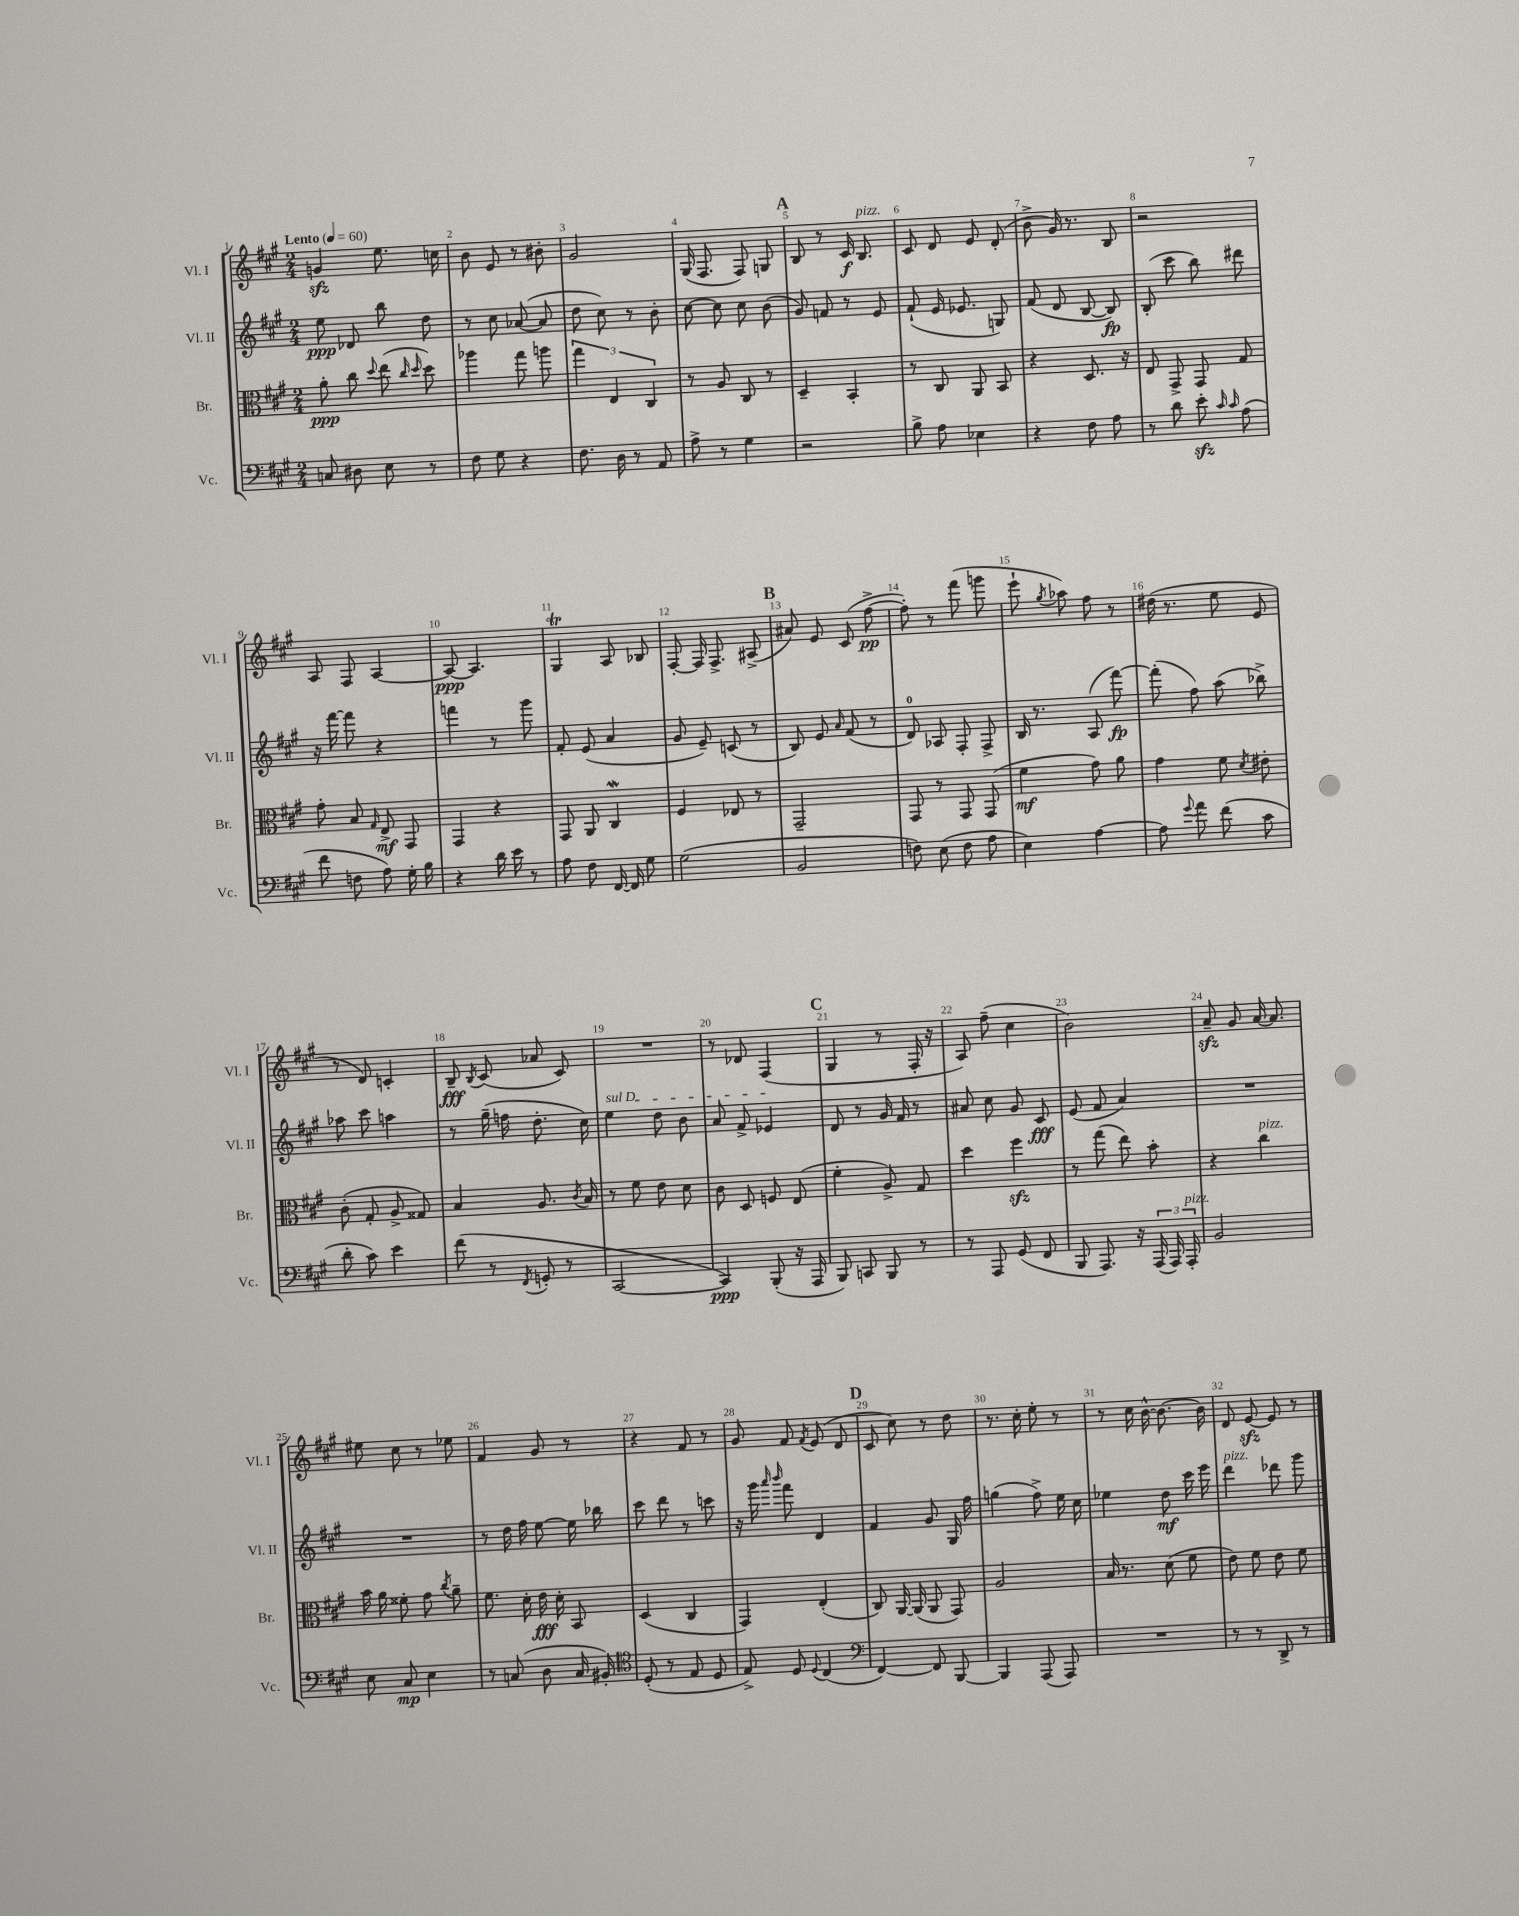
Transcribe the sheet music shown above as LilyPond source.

<<
\new StaffGroup <<
\new Staff = "s0" \with { instrumentName = "Vl. I" shortInstrumentName = "Vl. I" } {
    \clef treble \key a \major \numericTimeSignature \time 2/4 \tempo "Lento" 4 = 60
    \autoBeamOff g'4\sfz e''8. c''16 |
    b'8 e'8 r8 bis'8-. |
    gis'2 |
    gis16( fis8. fis8) g8 |
    \mark \markup { \bold "A" } b8 r8 cis'16\f b8.^\markup { \italic "pizz." } |
    cis'8 d'8 e'8 d'8-.( |
    b'8-> gis'16) r8. b8 |
    r2 |
    a8 fis8 a4~ |
    a8~\ppp a4. |
    gis4\trill a8 bes8 |
    fis8~-. fis16 fis8.-> ais8->( |
    \mark \markup { \bold "B" } ais'8) e'8 cis'8( fis''8~->\pp |
    fis''8-.) r8 fis'''8( g'''8 |
    e'''8-! \acciaccatura { gis''8 } aes''8) fis''8 r8 |
    dis''16( r8. e''8 e'8 |
    r8 d'8) c'4-. |
    b8--\fff \acciaccatura { b8 } cis'8( aes'8 cis'8) |
    R2 |
    r8 des'8 fis4( |
    \mark \markup { \bold "C" } gis4 r8 fis16-. r16 |
    a8) fis''8--( cis''4 |
    b'2) |
    a'8--\sfz gis'8 a'16~ a'8. |
    eis''8 cis''8 r8 ees''8 |
    fis'4 gis'8 r8 |
    r4 fis'8 r8 |
    gis'8 fis'8 \acciaccatura { fis'8 } e'8( d'8 |
    \mark \markup { \bold "D" } cis'8 cis''8) r8 d''8 |
    r8. cis''16-. e''8-. r8 |
    r8 cis''16 b'16~-^ b'8.~ b'16 |
    d'8 e'8~\sfz e'8 r8 \bar "|." |
}
\new Staff = "s1" \with { instrumentName = "Vl. II" shortInstrumentName = "Vl. II" } {
    \clef treble \key a \major \numericTimeSignature \time 2/4
    \autoBeamOff e''8\ppp des'8 b''8 d''8 |
    r8 cis''8 aes'8~( aes'8 |
    d''8 cis''8) r8 b'8-. |
    cis''8~ cis''8 cis''8 b'8( |
    \mark \markup { \bold "A" } gis'8) f'8 r8 e'8 |
    fis'8-!( e'16 ees'8. g8) |
    fis'8( d'8 b8~ b8\fp) |
    b8-.( cis'''8 b''8) dis'''8 |
    r16 fis'''16~ fis'''8 r4 |
    f'''4 r8 gis'''8 |
    fis'8-. e'8( a'4 |
    gis'8 e'8--) c'8( r8 |
    \mark \markup { \bold "B" } b8) e'8 \grace { a'16 } fis'8( r8 |
    d'8-0) aes8 fis8-. fis8-> |
    b16 r8. a8( fis'''8~\fp) |
    fis'''8-.( fis''8) a''8( bes''8->) |
    aes''8 cis'''8 a''4 |
    r8 gis''16--( f''16 d''8.-. cis''16) |
    \once \override TextSpanner.bound-details.left.text = \markup { \italic "sul D" } e''4\startTextSpan d''8 b'8 |
    a'8 fis'8-> ees'4\stopTextSpan |
    \mark \markup { \bold "C" } d'8 r8 gis'16 fis'16 r8 |
    ais'8 cis''8 gis'8 cis'8\fff |
    e'8( fis'8 a'4) |
    R2 |
    R2 |
    r8 d''16 fis''16 e''8~ e''16 bes''16 |
    cis'''8 d'''8 r8 c'''8 |
    r16 gis'''16 \grace { a'''16 b'''16 } fis'''8 d'4 |
    \mark \markup { \bold "D" } fis'4 gis'8 gis16 fis''16 |
    g''4( fis''8->) e''16 cis''16 |
    ees''4 d''8\mf cis'''16 e'''16 |
    d'''4^\markup { \italic "pizz." } des'''8 gis'''8 \bar "|." |
}
\new Staff = "s2" \with { instrumentName = "Br." shortInstrumentName = "Br." } {
    \clef alto \key a \major \numericTimeSignature \time 2/4
    \autoBeamOff a'8-.\ppp cis''8 \appoggiatura { d''8 } e''8( \grace { cis''16 d''16 } d''8) |
    aes''4 gis''8 a''8 |
    \tuplet 3/2 { gis''4 e4 cis4 } |
    r8 a8 cis8 r8 |
    \mark \markup { \bold "A" } d4-- b,4-. |
    r8 cis8 a,8 b,8 |
    r4 d8. r16 |
    e8 gis,8-> gis,8 gis8 |
    gis'8-. b8 \grace { gis16 } e8->\mf gis,8 |
    gis,4 r4 |
    gis,8 a,8 cis4\mordent |
    fis4 ees8 r8 |
    \mark \markup { \bold "B" } gis,2-- |
    gis,8 r8 gis,8 gis,8( |
    fis'4\mf gis'8) a'8 |
    gis'4 fis'8 \acciaccatura { d'8 } eis'8-. |
    cis'8-.( gis8-. a8-> gisis8) |
    b4 a8. \acciaccatura { cis'8 } b16 |
    r8 fis'8 e'8 d'8 |
    cis'8 d8 f8 e8( |
    \mark \markup { \bold "C" } fis'4-. a8->) gis8 |
    d''4 fis''4\sfz |
    r8 gis''8( e''8) b'8-. |
    r4 cis''4^\markup { \italic "pizz." } |
    b'16 a'16 fisis'8-. gis'8 \acciaccatura { cis''8 } a'8-- |
    fis'8. d'16-. e'16\fff d'16-. b,8 |
    d4( cis4 |
    gis,4) e4-.( |
    \mark \markup { \bold "D" } cis8) a,16~ a,16( a,8 gis,8) |
    a2 |
    b16 r8. d'8( fis'8 |
    e'8) fis'8 e'8 fis'8 \bar "|." |
}
\new Staff = "s3" \with { instrumentName = "Vc." shortInstrumentName = "Vc." } {
    \clef bass \key a \major \numericTimeSignature \time 2/4
    \autoBeamOff c8 dis8 e8 r8 |
    fis8 gis8 r4 |
    fis8. d16 r8 a,8 |
    a8-> r8 gis4 |
    \mark \markup { \bold "A" } r2 |
    b8-> a8 ees4 |
    r4 fis8 a8 |
    r8 d'8 e'8-.\sfz \grace { cis'16 cis'16 } a8( |
    fis'8 f8 a8) gis16-. b16 |
    r4 d'16 e'16 r8 |
    a8 fis8 fis,16~ fis,16 gis8 |
    gis2( |
    \mark \markup { \bold "B" } b,2 |
    f8) e8( f8 a8 |
    e4) a4~ |
    a8 \appoggiatura { gis'8 } a'8 fis'8( cis'8 |
    d'8-. cis'8) e'4 |
    fis'8( r8 \acciaccatura { fis,8 } g,8-. r8 |
    cis,2~ |
    cis,4\ppp) b,,8-.( r16 a,,16 |
    \mark \markup { \bold "C" } b,,8) c,8 b,,8 r8 |
    r8 a,,8 gis,8( fis,8 |
    b,,8 a,,8.) r16 \tuplet 3/2 { a,,16( a,,16) a,,16-.^\markup { \italic "pizz." } } |
    b,2 |
    e8 cis8\mp e4 |
    r8 c8( d8 c16 bis,16-.) |
    \clef tenor d8-.( r8 e8 d8 |
    e8->) d8 \appoggiatura { d8 } cis4( |
    \mark \markup { \bold "D" } \clef bass fis,4~) fis,8 b,,8~ |
    b,,4 a,,8( a,,8) |
    R2 |
    r8 r8 d,8-> r8 \bar "|." |
}
>>
>>
\layout { \context { \Score \override BarNumber.break-visibility = ##(#f #t #t) barNumberVisibility = #all-bar-numbers-visible } }
